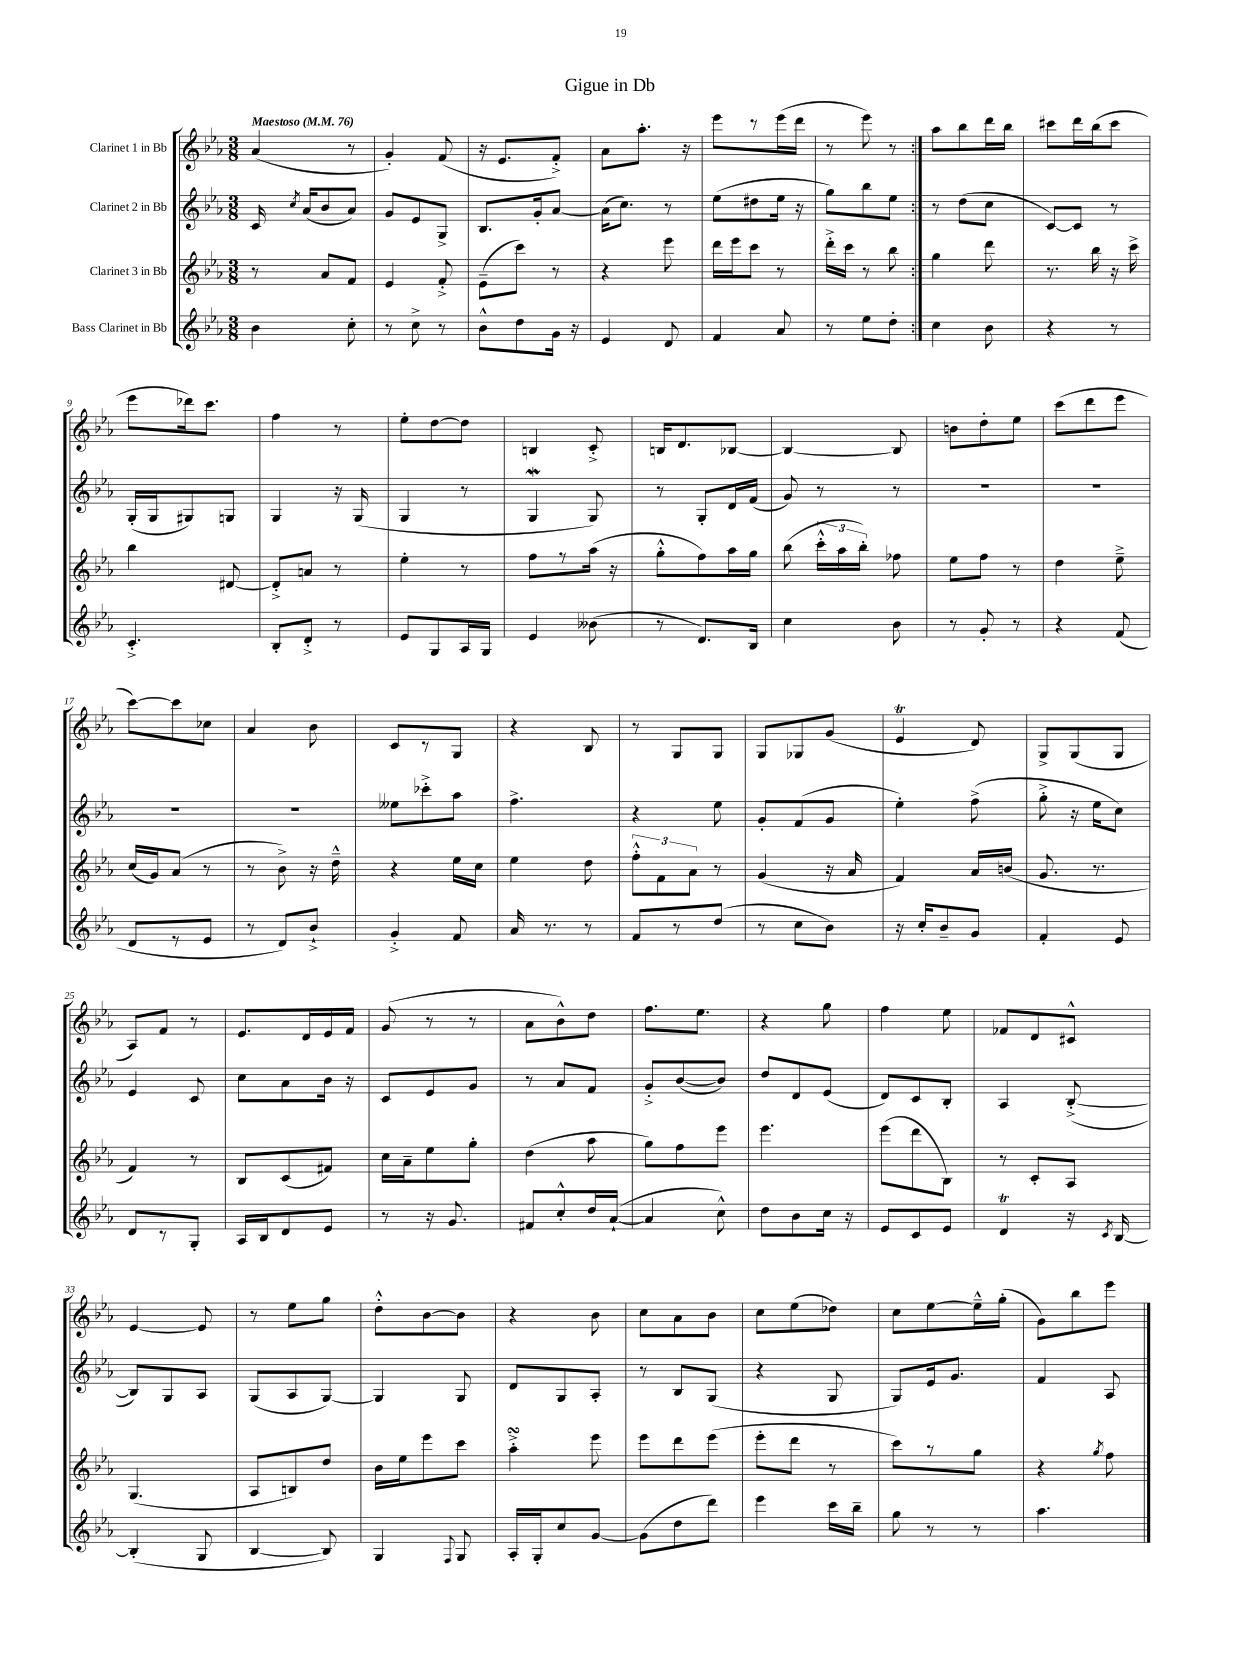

**kern	**kern	**kern	**kern
*staff4	*staff3	*staff2	*staff1
*clefG2	*clefG2	*clefG2	*clefG2
*k[b-e-a-]	*k[b-e-a-]	*k[b-e-a-]	*k[b-e-a-]
*M3/8	*M3/8	*M3/8	*M3/8
*MM76	*MM76	*MM76	*MM76
4b-\	8r	16c/	(4a-/
.	.	8qcc/	.
.	.	(16a-/LK	.
.	8a-/L	8b-/	.
8cc'\	8f/J	8a-/J)	8r
=	=	=	=
8r	4e-/	8g/L	4g'/)
8cc^\	.	8e-/	.
8r	8f'^/	8G^/J	(8f/
=	=	=	=
8b-^^\L	(8e-~\L	8.B-/L	16r
.	.	.	8.e-/L
8dd\	8ccc\J)	.	.
.	.	16g'/k	.
16g\Jk	8r	[8a-/J	8f'^/J)
16r	.	.	.
=	=	=	=
4e-/	4r	(16a-\]LK	8a-\L
.	.	8.cc\J)	.
.	.	.	8.aa-'\J
8d/	8eee-\	8r	.
.	.	.	16r
=	=	=	=
4f/	16ddd\LL	(8ee-\L	8eee-\L
.	16eee-\J	.	.
.	8ccc\J	8dd#\	8r
8a-/	8r	16ee-\Jk	(16eee-\L
.	.	16r	16ddd\JJ
=	=	=	=
8r	16ddd'^\LL	8gg\L)	8r
.	16ccc\JJ	.	.
8ee-\L	8r	8bb-\	8eee-\)
8dd'\J	8bb-\	8ee-\J	8r
=:|!	=:|!	=:|!	=:|!
4cc\	4gg\	8r	8aa-\L
.	.	(8dd\L	8bb-\
8b-\	8ddd\	8cc\J	16ddd\L
.	.	.	16bb-\JJ
=	=	=	=
4r	8.r	[8c/L)	8ccc#\L
.	.	8c/]J	16ddd\L
.	16bb-\	.	(16bb-\J
8r	16r	8r	8ccc#\J
.	16ccc^\	.	.
=	=	=	=
4.c'^/	4bb-\	(16G'/LL	8eee-\L
.	.	16G/J	.
.	.	8G#/)	16ddd-\k)
.	.	.	8.ccc\J
.	[8d#/	8G/J	.
=	=	=	=
8B-'/L	8d#'^/]L	4G/	4ff\
8d'^/J	8a/J	.	.
8r	8r	16r	8r
.	.	(16G/	.
=	=	=	=
8e-/L	4ee-'\	4G/	8ee-'\L
8G/	.	.	[8dd\
16A-/L	8r	8r	8dd\]J
16G/JJ	.	.	.
=	=	=	=
4e-/	8ff\L	4G/	4B/
.	8r	.	.
(8b--\	(16aa-\Jk	8G/)	8c'^/
.	16r	.	.
=	=	=	=
8r	8gg'^^\L	8r	16B/LK
.	.	.	8.d/
8.d/L)	8ff\)	8G'/L	.
.	16aa-\L	16d/L	[8B-/J
16B-/Jk	16gg\JJ	(16f/JJ	.
=	=	=	=
4cc\	(8bb-\	8g/)	4B-/_
.	24ccc'^^\LL	8r	.
.	24aa-\	.	.
.	24bb-'\JJ)	.	.
8b-\	8ff-\	8r	8B-/]
=	=	=	=
8r	8ee-\L	4.r	8b\L
8g'/	8ff\J	.	8dd'\
8r	8r	.	8ee-\J
=	=	=	=
4r	4dd\	4.r	(8ccc\L
.	.	.	8ddd\
(8f/	8ee-~^\	.	8eee-\J
=	=	=	=
8d/L	(16cc/LL	4.r	[8ccc\L)
.	16g/J)	.	.
8r	(8a-/J	.	8ccc\]
8e-/J	8r	.	8cc-\J
=	=	=	=
8r	8r	4.r	4a-/
8d/L)	8b-^\)	.	.
8b-`^/J	16r	.	8b-\
.	16dd~^^\	.	.
=	=	=	=
4g'^/	4r	8ee--\L	8c/L
.	.	8ccc-'^\	8r
8f/	16ee-\LL	8aa-\J	8G/J
.	16cc\JJ	.	.
=	=	=	=
16a-/	4ee-\	4.ff^\	4r
8.r	.	.	.
8r	8dd\	.	8B-/
=	=	=	=
8f/L	12ff'^^\L	4r	8r
.	12f\	.	.
8r	.	.	8G/L
.	12a-\J	.	.
(8dd/J	8r	8ee-\	8G/J
=	=	=	=
8r	(4g/	8g'/L	8G/L
8cc\L	.	(8f/	8G-/
8b-\J)	16r	8g/J	(8g/J
.	16a-/	.	.
=	=	=	=
16r	4f/)	4ee-'\)	4e-/
16cc'/LK	.	.	.
8b-~/	.	.	.
8g/J	16a-/LL	(8ff^\	8d/)
.	(16b/JJ	.	.
=	=	=	=
4f'/	8.g/	8gg'^\	8G^/L
.	.	16r	(8G/
.	8.r	16ee-\LK	.
8e-/	.	8cc\J)	8G/J
=	=	=	=
8d/L	4f/)	4e-/	8A-/L)
8r	.	.	8f/J
8G'/J	8r	8c/	8r
=	=	=	=
16A-/LL	8B-/L	8cc\L	8.e-/L
16B-/J	.	.	.
8d/	(8c/	8a-\	.
.	.	.	16d/L
8e-/J	8f#/J)	16b-\Jk	16e-/
.	.	16r	16f/JJ
=	=	=	=
8r	16cc\LL	8c/L	(8g/
.	16a-~\J	.	.
16r	8ee-\	8e-/	8r
8.g/	.	.	.
.	8gg'\J	8g/J	8r
=	=	=	=
8f#/L	(4dd\	8r	8a-\L
8cc'^^/	.	8a-/L	8b-^^\)
16dd/L	8aa-\	8f/J	8dd\J
([16a-`/JJ	.	.	.
=	=	=	=
4a-/]	8gg\L)	8g'^/L	8.ff\L
.	8ff\	([8b-/	.
.	.	.	8.ee-\J
8cc^^\)	8eee-\J	8b-/]J)	.
=	=	=	=
8dd\L	4.eee-\	8dd/L	4r
8b-\	.	8d/	.
16cc\Jk	.	(8e-/J	8gg\
16r	.	.	.
=	=	=	=
8e-/L	(8eee-\L	8d/L)	4ff\
8c/	8ddd\	8c/	.
8e-/J	8B-\J)	8B-'/J	8ee-\
=	=	=	=
4d/	8r	4A-/	8f-/L
.	8c'/L	.	8d/
16r	8A-/J	([8B-'^/	8c#^^/J
8qc/	.	.	.
[16B-/	.	.	.
=	=	=	=
(4B-'/]	(4.G/	8B-/]L)	[4e-/
.	.	8G/	.
8G/	.	8A-/J	8e-/]
=	=	=	=
[4B-/	8A-/L	(8G/L	8r
.	8B/)	8A-/	8ee-\L
8B-/])	8dd/J	[8G/J)	8gg\J
=	=	=	=
4G/	16b-\LL	4G/]	8dd'^^\L
.	16ee-\J	.	.
.	8eee-\	.	[8b-\
8qqF/	.	.	.
8G/	8ccc\J	8G/	8b-\]J
=	=	=	=
16A-'/LL	4aa-'^\	8d/L	4r
16G'/J	.	.	.
8cc/	.	8G/	.
[8g/J	8eee-\	8A-'/J	8b-\
=	=	=	=
(8g\]L	8eee-\L	8r	8cc\L
8dd\	8ddd\	8B-/L	8a-\
8ddd\J)	(8eee-\J	(8G/J	8b-\J
=	=	=	=
4eee-\	8eee-'\L	4r	8cc\L
.	8ddd\J	.	(8ee-\
16ccc\LL	8r	8G/	8dd-\J)
16bb-~\JJ	.	.	.
=	=	=	=
8gg\	8ccc\L)	8G/L)	8cc\L
8r	8r	16e-/k	[8ee-\
.	.	8.g/J	.
8r	8gg\J	.	16ee-~^^\]L
.	.	.	(16gg'\JJ
=	=	=	=
4.aa-\	4r	4f/	8g\L)
.	.	.	8bb-\
.	8qgg/	.	.
.	8ff\	8A-/	8eee-\J
==	==	==	==
*-	*-	*-	*-
